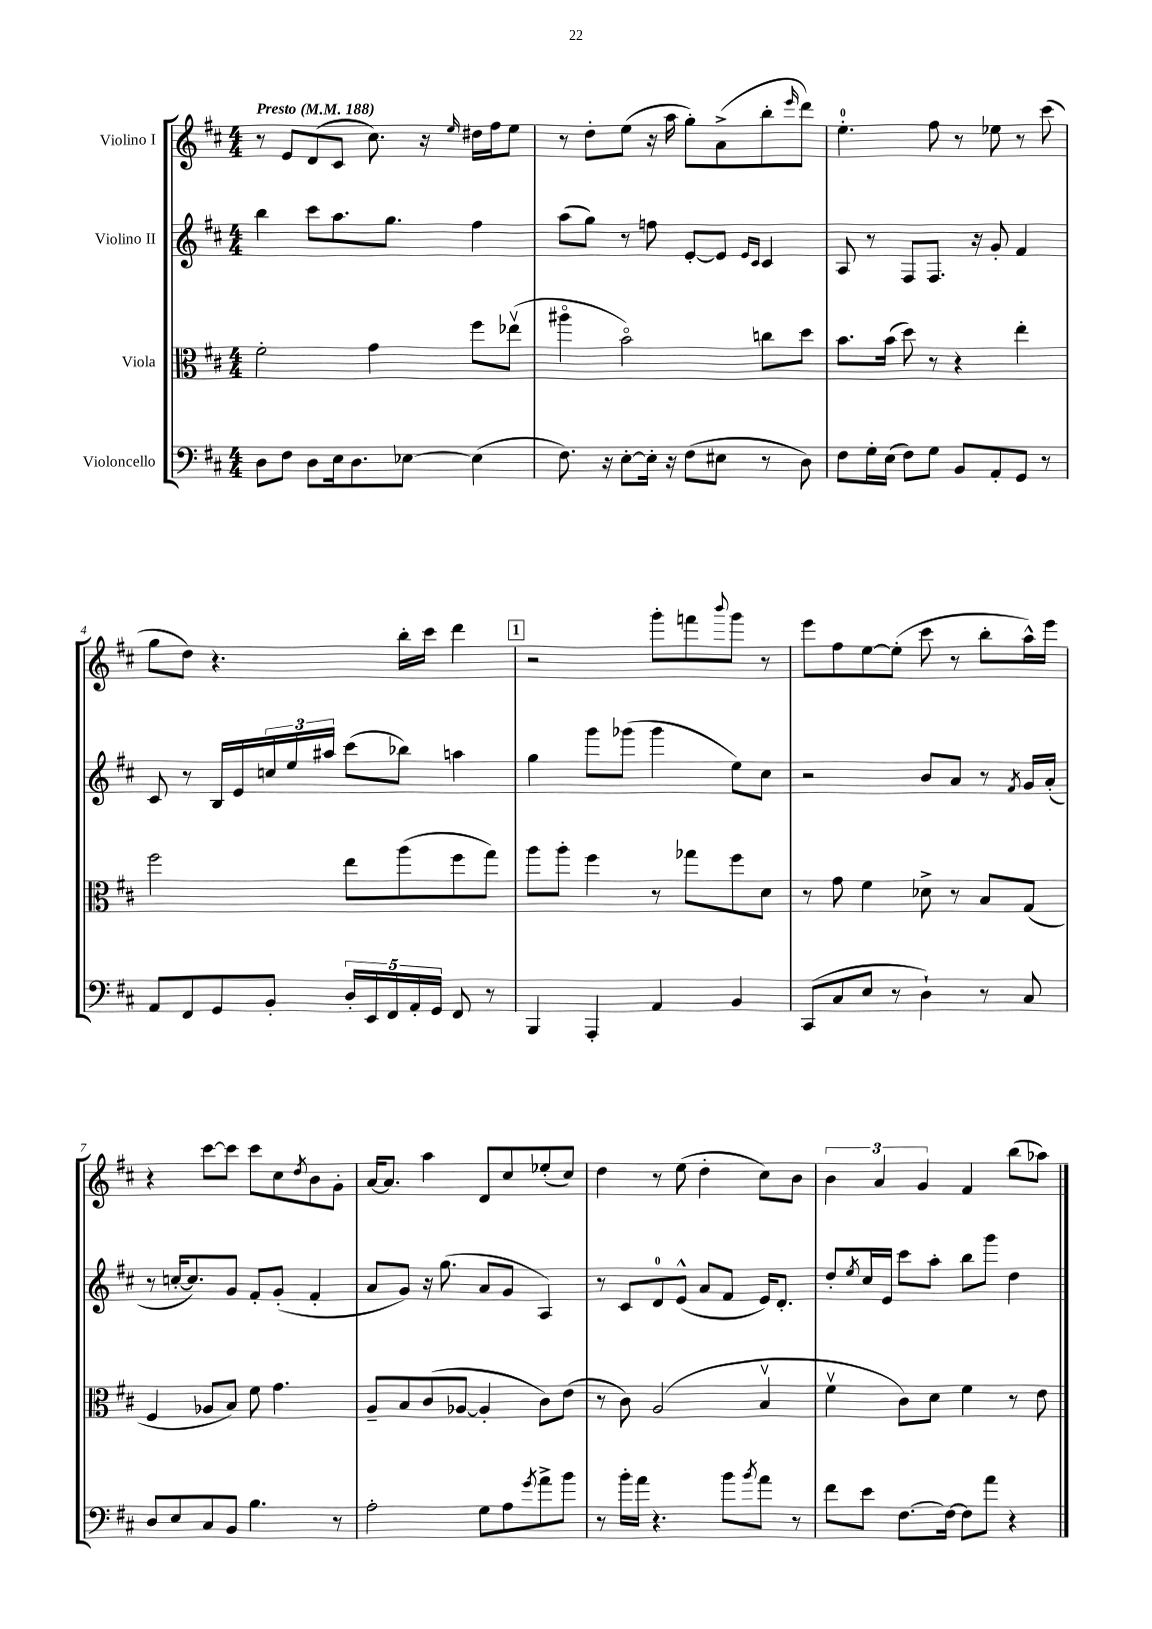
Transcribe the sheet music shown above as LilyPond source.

<<
\new StaffGroup <<
\new Staff = "s0" \with { instrumentName = "Violino I" } {
    \clef treble \key d \major \numericTimeSignature \time 4/4 \tempo "Presto" 4 = 188
    r8 e'8 d'8( cis'8 cis''8.) r16 \grace { e''16 } dis''16 fis''16 e''8 |
    r8 d''8-. e''8( r16 a''16 g''8-.) a'8->( b''8-. \grace { e'''16 } d'''8) |
    e''4.-0-. fis''8 r8 ees''8 r8 cis'''8( |
    g''8 d''8) r4. b''16-. cis'''16 d'''4 |
    \mark \markup { \box "1" } r2 g'''8-. f'''8 \appoggiatura { b'''8 } g'''8 r8 |
    e'''8 fis''8 e''8~ e''8-.( cis'''8 r8 b''8-. a''16-^) e'''16 |
    r4 cis'''8~ cis'''8 cis'''8 cis''8 \acciaccatura { d''8 } b'8 g'8-. |
    a'16~ a'8. a''4 d'8 cis''8 ees''8-.( cis''8) |
    d''4 r8 e''8( d''4-. cis''8) b'8 |
    \tuplet 3/2 { b'4 a'4 g'4 } fis'4 b''8( aes''8) \bar "|." |
}
\new Staff = "s1" \with { instrumentName = "Violino II" } {
    \clef treble \key d \major \numericTimeSignature \time 4/4
    b''4 cis'''8 a''8. g''8. fis''4 |
    a''8( g''8) r8 f''8 e'8~-. e'8 \grace { e'16 cis'16 } cis'4 |
    a8 r8 fis8 fis8. r16 g'8-. fis'4 |
    cis'8 r8 b16 e'16 \tuplet 3/2 { c''16 e''16 ais''16 } cis'''8( bes''8) a''4 |
    \mark \markup { \box "1" } g''4 g'''8 ges'''8( ges'''4 e''8) cis''8 |
    r2 b'8 a'8 r8 \acciaccatura { fis'8 } g'16 a'16-.( |
    r8 c''16~-. c''8.) g'8 fis'8-. g'8-.( fis'4-. |
    a'8 g'8) r16 g''8.( a'8 g'8 a4) |
    r8 cis'8 d'8-0 e'8-^( a'8 fis'8 e'16) d'8.-. |
    d''8-. \acciaccatura { e''8 } cis''16 e'16 cis'''8 a''8-. b''8 g'''8 d''4 \bar "|." |
}
\new Staff = "s2" \with { instrumentName = "Viola" } {
    \clef alto \key d \major \numericTimeSignature \time 4/4
    fis'2-. g'4 fis''8 ees''8\upbow( |
    ais''4\flageolet b'2\flageolet) c''8 d''8 |
    b'8. b'16( d''8) r8 r4 e''4-. |
    fis''2 e''8 a''8( fis''8 g''8) |
    \mark \markup { \box "1" } a''8 a''8-. fis''4 r8 ges''8 fis''8 d'8 |
    r8 g'8 fis'4 des'8-> r8 b8 g8( |
    fis4 aes8 b8) fis'8 g'4. |
    a8-- b8 cis'8( aes8~ aes4-. cis'8) e'8( |
    r8 cis'8) a2( b4\upbow |
    fis'4\upbow cis'8) d'8 fis'4 r8 e'8 \bar "|." |
}
\new Staff = "s3" \with { instrumentName = "Violoncello" } {
    \clef bass \key d \major \numericTimeSignature \time 4/4
    d8 fis8 d8 e16 d8. ees8~ ees4( |
    fis8.) r16 e8~-. e16-. r16 fis8( eis8 r8 d8) |
    fis8 g16-. e16( fis8) g8 b,8 a,8-. g,8 r8 |
    a,8 fis,8 g,8 b,8-. \tuplet 5/4 { d16-. e,16 fis,16 a,16-. g,16 } fis,8 r8 |
    \mark \markup { \box "1" } b,,4 a,,4-. a,4 b,4 |
    cis,8( cis8 e8 r8 d4-!) r8 cis8 |
    d8 e8 cis8 b,8 b4. r8 |
    a2-. g8 a8 \acciaccatura { g'8 } a'8-> b'8 |
    r8 b'16-. a'16 r4. b'8 \acciaccatura { b'8 } a'8 r8 |
    fis'8 e'8 fis8.~ fis16~ fis8 a'8 r4 \bar "|." |
}
>>
>>
